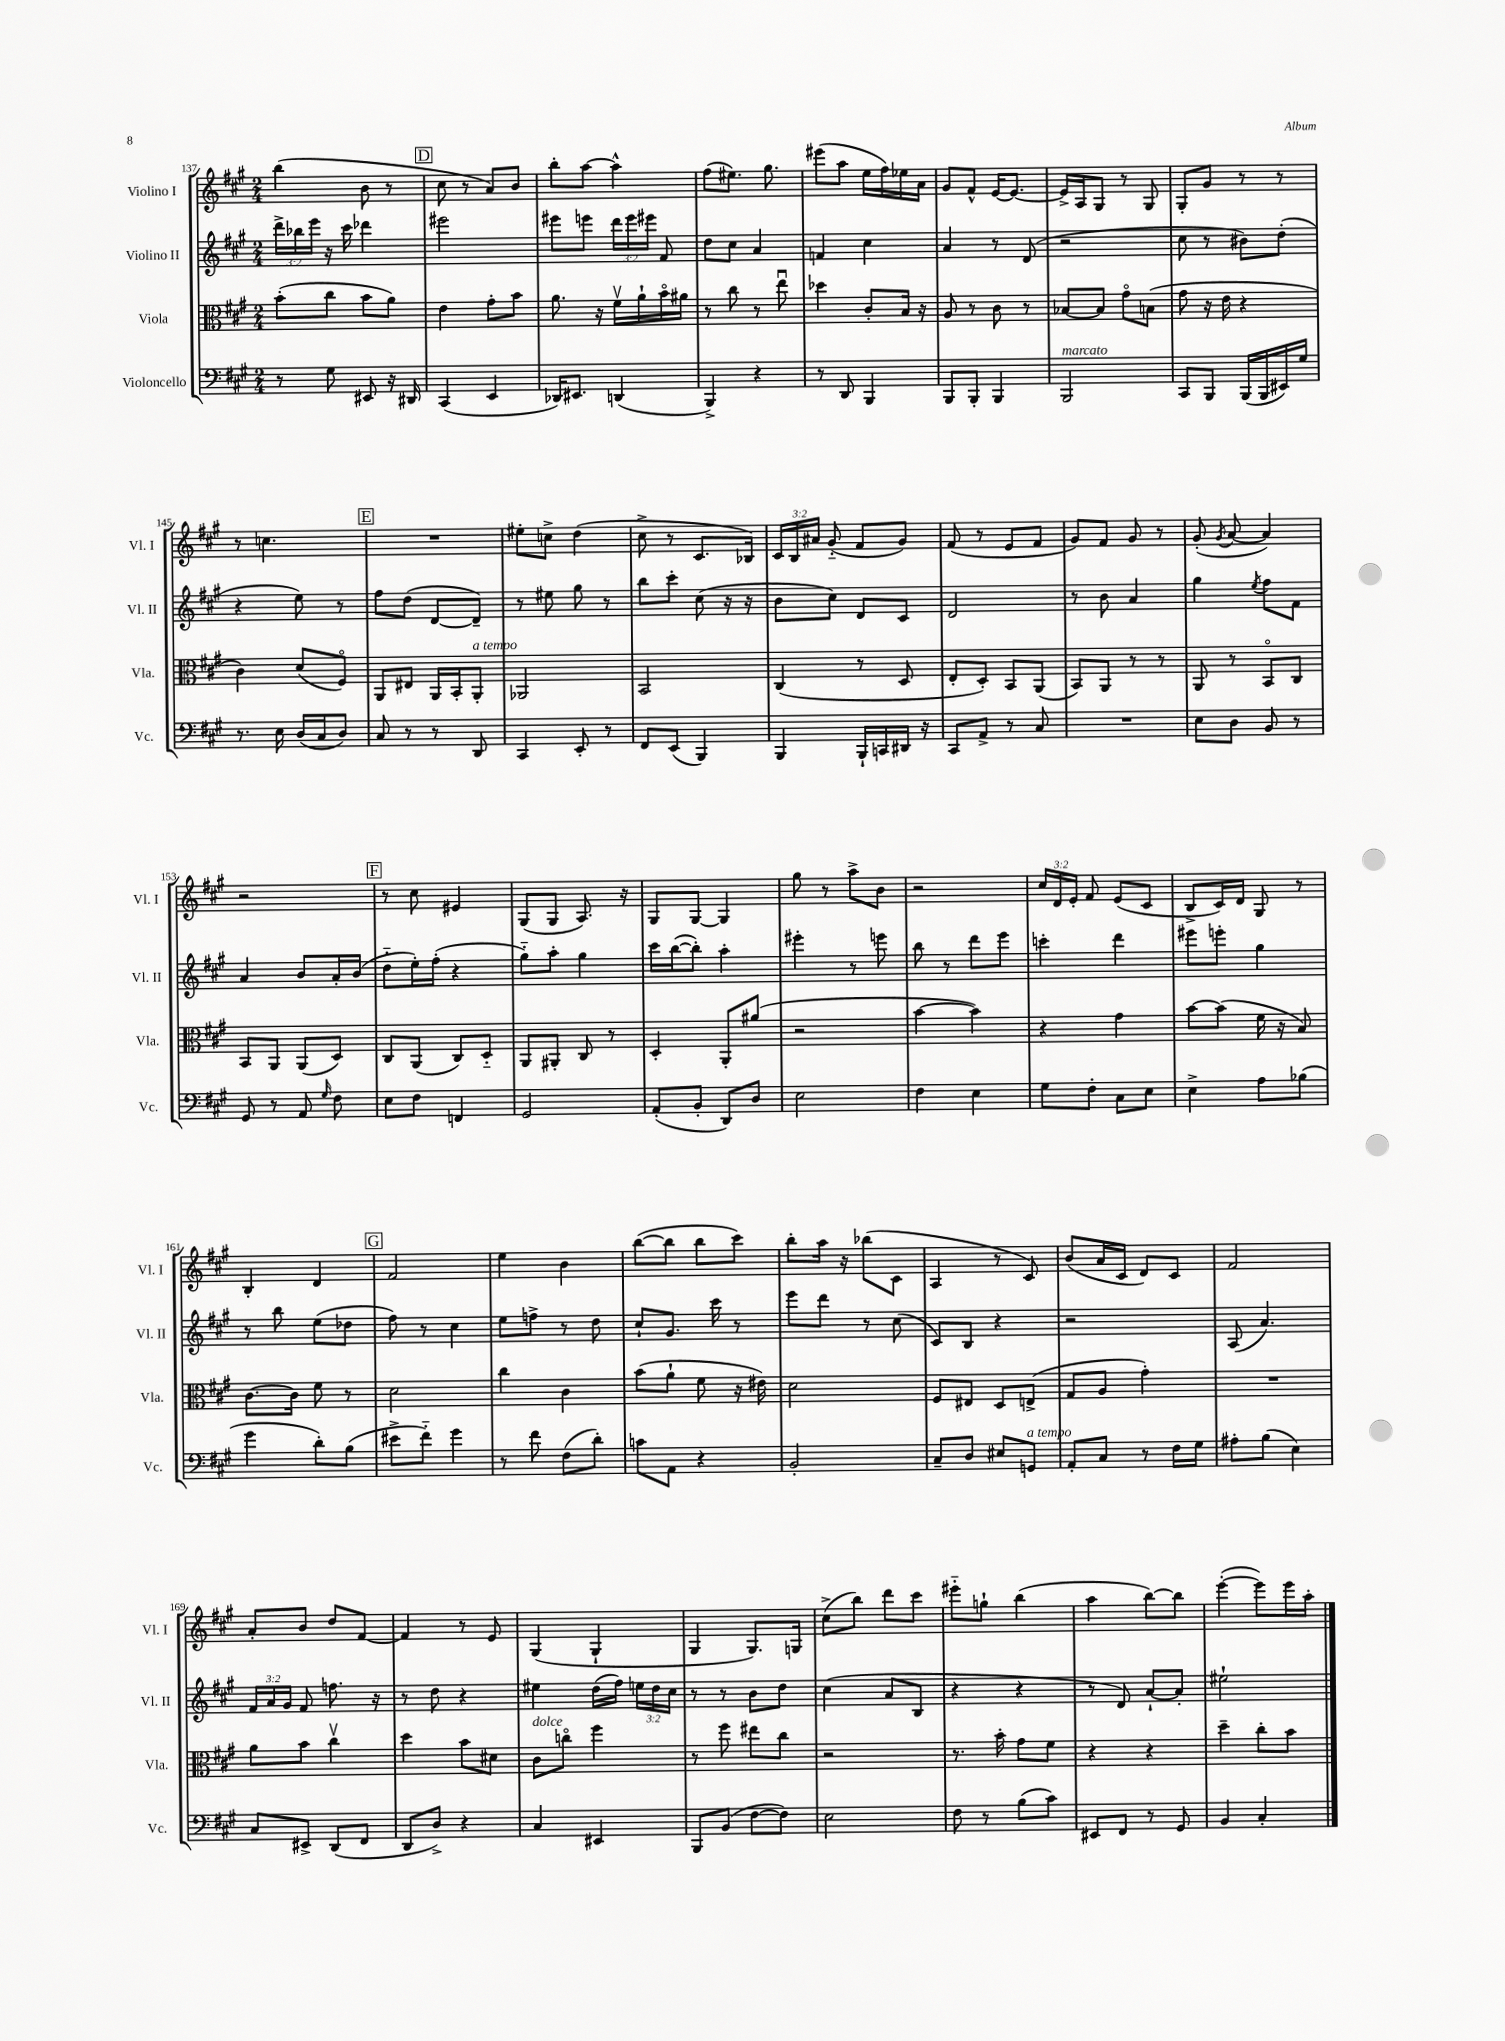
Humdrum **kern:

**kern	**kern	**kern	**kern
*staff4	*staff3	*staff2	*staff1
*clefF4	*clefC3	*clefG2	*clefG2
*k[f#c#g#]	*k[f#c#g#]	*k[f#c#g#]	*k[f#c#g#]
*M2/4	*M2/4	*M2/4	*M2/4
8r	(8b'	24ddd^	(4bb
.	.	24bb-	.
.	.	24eee	.
8G#	8cc#	16r	.
.	.	16ccc#	.
8EE#	8b	4ddd-	8b
16r	8a)	.	8r
16DD#	.	.	.
=	=	=	=
(4CC#	4e	2eee#	8cc#
.	.	.	8r
4EE	8g#'	.	8a)
.	8b	.	8b
=	=	=	=
16DD-)	8.a	8eee#	8bb'
8.EE#	.	.	.
.	.	8eee	[8aa
.	16r	.	.
(4DD	16f#v	24ddd	4aa^^]
.	.	24eee	.
.	16a`	.	.
.	.	24eee#	.
.	16bo	8f#	.
.	16a#	.	.
=	=	=	=
4BBB^)	8r	8dd	(8ff#
.	8cc#	8cc#	8.ee#)
4r	8r	4a	.
.	.	.	8.gg#
.	8eeu	.	.
=	=	=	=
8r	4dd-	4f	(8eee#
8DD	.	.	8aa
4BBB	8c#'	4cc#	16ee
.	.	.	16ff#)
.	16B	.	16ee-
.	16r	.	16a
=	=	=	=
8BBB	8A	4a	8g#
8BBB'	8r	.	8f#^^
4BBB	8c#	8r	[16e
.	.	.	8.e_
.	8r	(8d	.
=	=	=	=
2BBB	[8B-	2r	16e^]
.	.	.	16A
.	8B-]	.	8G#
.	8g#o	.	8r
.	(8B	.	8G#
=	=	=	=
8CC#	8g#	8cc#	8G#'
8BBB	16r	8r	8g#
.	16e	.	.
(16BBB	4r	8b#)	8r
16BBB	.	.	.
16EE#)	.	(8dd'	8r
16G#	.	.	.
=	=	=	=
8.r	4c#)	4r	8r
.	.	.	4.cc
16E	.	.	.
(16D	(8d	8ee)	.
16C#	.	.	.
8D)	8F#o)	8r	.
=	=	=	=
8C#	8AA	8ff#	2r
8r	8E#	(8dd	.
8r	16AA	[8d	.
.	16BB'	.	.
8DD	8AA'	8d~])	.
=	=	=	=
4CC#	2AA-	8r	8ee#'
.	.	8ee#	8cc^
8EE'	.	8gg#	(4dd
8r	.	8r	.
=	=	=	=
8FF#	2BB	8bb	8cc#^
(8EE	.	8ccc#'	8r
4BBB)	.	(8cc#	8.c#
.	.	16r	.
.	.	16r	16B-)
=	=	=	=
4BBB	(4C#	8b	24c#
.	.	.	24B
.	.	.	24a#
.	.	8cc#)	(8g#'~
16BBB`	8r	8d	8f#
16CC	.	.	.
16DD#	8D	8c#	8g#)
16r	.	.	.
=	=	=	=
8CC#	8E'	2d	(8f#
8AA^	8D')	.	8r
8r	8BB	.	8e
8C#	(8AA	.	8f#
=	=	=	=
2r	8BB)	8r	8g#)
.	8AA	8b	8f#
.	8r	4a	8g#
.	8r	.	8r
=	=	=	=
8E	8AA	4gg#	(8g#'
.	.	.	8qg#
8D	8r	.	[8a
.	.	8qee	.
8BB	8BBo	8ff#	4a])
8r	8C#	8f#	.
=	=	=	=
8GG#	8BB	4a	2r
8r	8AA	.	.
8AA	(8AA	8b	.
16qqG#	.	.	.
8F#	8D)	16a'	.
.	.	(16b	.
=	=	=	=
8E	8C#	8dd'~	8r
8F#	(8AA	16ee')	8cc#
.	.	(16ff#'	.
4FF	8C#)	4r	4e#
.	8D'~	.	.
=	=	=	=
2GG#	8AA	8gg#'~)	(8G#
.	8AA#'	8aa'	8G#
.	8C#	4gg#	8.A)
.	8r	.	.
.	.	.	16r
=	=	=	=
(8AA'	4D'	16ccc#	8G#
.	.	([16bb	.
8BB'	.	8bb'])	[8G#
8DD)	8AA'	4aa'	4G#]
8D	(8a#	.	.
=	=	=	=
2E	2r	4eee#'	8gg#
.	.	.	8r
.	.	8r	8aa^
.	.	8eee	8b
=	=	=	=
4F#	[4b	8bb	2r
.	.	8r	.
4E	4b])	8ddd	.
.	.	8eee	.
=	=	=	=
8G#	4r	4ccc'	24cc#
.	.	.	24d
.	.	.	24e'
8F#'	.	.	8f#
8C#	4g#	4ddd	(8e
8E	.	.	8c#
=	=	=	=
4E^	[8b	8eee#	8B^
.	(8b]	8eee'	16c#)
.	.	.	16d
8A	16f#	4gg#	8G#
.	16r	.	.
(8B-	8B)	.	8r
=	=	=	=
4g#	[8.c#	8r	4B'
.	.	8bb	.
.	16c#]	.	.
8d')	8f#	(8ee	4d
(8B	8r	8dd-	.
=	=	=	=
8e#^	2d	8ff#)	2f#
8f#'~)	.	8r	.
4g#	.	4cc#	.
=	=	=	=
8r	4cc#	8ee	4ee
8f#	.	8ff^	.
(8F#	4c#	8r	4b
8d')	.	8dd	.
=	=	=	=
8c	(8b	8cc#`	([8bb
8AA	8a`	8.g#	8bb]
4r	8f#	.	8bb
.	.	16ccc#	.
.	16r	8r	8ccc#)
.	16e#)	.	.
=	=	=	=
2BB'	2d	8eee	8bb'
.	.	8ddd	16aa
.	.	.	16r
.	.	8r	(8bb-
.	.	(8cc#	8c#
=	=	=	=
8C#~	8F#	8c#)	4A
8D	8E#	8B	.
8E#	8D	4r	8r
8GG	(8E^	.	8c#)
=	=	=	=
8AA'	8G#	2r	(8b
8C#	8A	.	16a
.	.	.	16c#
8r	4g#')	.	8d)
16F#	.	.	8c#
16G#	.	.	.
=	=	=	=
8A#'	2r	(8A	2f#
(8B	.	4.a)	.
4E)	.	.	.
=	=	=	=
8C#	8a	24f#	8a'
.	.	24a	.
.	.	24g#	.
8EE#^	8b	8f#	8b
(8DD	4cc#v	8.ff	8dd
8FF#	.	.	[8f#
.	.	16r	.
=	=	=	=
8DD	4dd	8r	4f#]
8D^)	.	8dd	.
4r	8b	4r	8r
.	8d#	.	8e
=	=	=	=
4C#	8c#	4ee#	(4G#
.	8cco	.	.
4EE#	4ff#	(16dd	4G#`
.	.	16ff#)	.
.	.	24ee	.
.	.	24dd	.
.	.	24cc#	.
=	=	=	=
8BBB	8r	8r	4G#
(8BB	8ff#	8r	.
[8F#	8ee#	8b	8.G#)
8F#])	8cc#	8dd	.
.	.	.	16G
=	=	=	=
2E	2r	(4cc#	(8cc#^
.	.	.	8bb)
.	.	8a	8ddd
.	.	8B	8ccc#
=	=	=	=
8F#	8.r	4r	8eee#'~
8r	.	.	8gg`
.	16b'	.	.
(8B	8g#	4r	(4bb
8c#)	8f#	.	.
=	=	=	=
8EE#	4r	8r	4aa
8FF#	.	8d)	.
8r	4r	[8a`	[8bb)
8GG#	.	8a']	8bb]
=	=	=	=
4BB	4dd~	2ee#`	([4eee'
4C#'	8cc#'	.	8eee])
.	8b	.	16eee
.	.	.	16aa'
==	==	==	==
*-	*-	*-	*-
